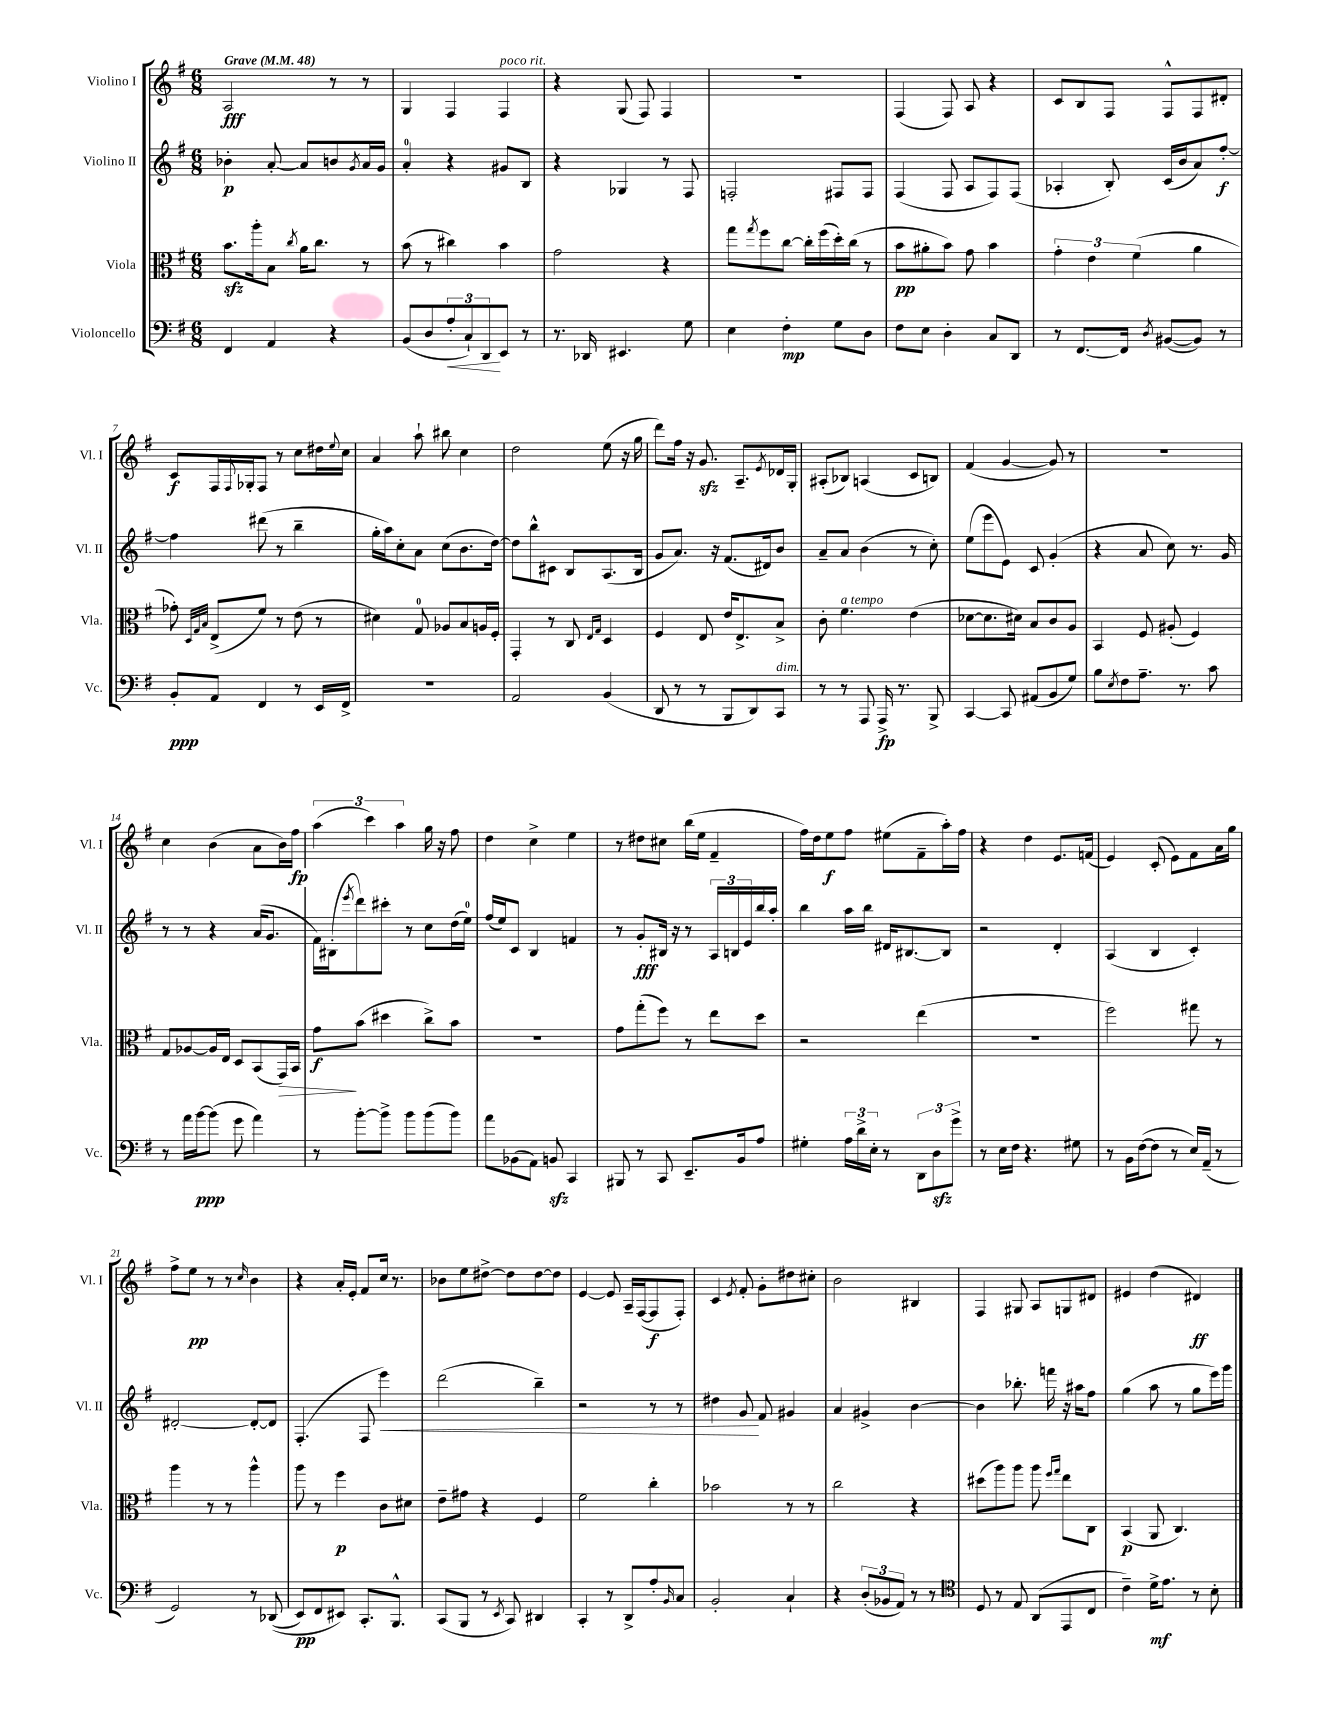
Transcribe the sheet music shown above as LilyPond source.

<<
\new StaffGroup <<
\new Staff = "s0" \with { instrumentName = "Violino I" shortInstrumentName = "Vl. I" } {
    \clef treble \key g \major \numericTimeSignature \time 6/8 \tempo "Grave" 4 = 48
    a2\fff r8 r8 |
    g4 fis4 fis4^\markup { \italic "poco rit." } |
    r4 g8( fis8) fis4 |
    R2. |
    fis4( fis8) a8 r4 |
    c'8 b8 fis8 fis8-^ fis8 dis'8-. |
    c'8\f fis16 \appoggiatura { fis8 } ges16-. fis8 r8 c''8 dis''16 \appoggiatura { e''8 } c''16 |
    a'4 a''8-! bis''8 c''4 |
    d''2 e''8( r16 g''16 |
    d'''8) fis''16 r16 g'8.\sfz a8.-- \acciaccatura { e'8 } des'16 g16-. |
    ais8-.( bes8) a4( c'8 b8) |
    fis'4( g'4~ g'8) r8 |
    R2. |
    c''4 b'4( a'8 b'16) fis''16\fp |
    \tuplet 3/2 { a''4( c'''4) a''4 } g''16 r16 fis''8 |
    d''4 c''4-> e''4 |
    r8 dis''8 cis''8 b''16( e''16 fis'4-- |
    fis''16) d''16 e''8\f fis''8 eis''8( fis'8-- a''16-.) fis''16 |
    r4 d''4 e'8. f'16( |
    e'4) c'8-.( e'8) fis'8 a'16 g''16 |
    fis''8-> e''8\pp r8 r8 \grace { c''16 } b'4 |
    r4 a'16-. e'16-. fis'8 c''16 r8. |
    bes'8 e''8 dis''8~-> dis''8 dis''8~ dis''8 |
    e'4~ e'8 a16-- fis16~( fis8\f fis8-.) |
    c'4 \acciaccatura { e'8 } fis'8-. g'8-. dis''8 cis''8-. |
    b'2 bis4 |
    fis4 gis8 a8 g8 dis'8 |
    eis'4 d''4( dis'4\ff) \bar "|." |
}
\new Staff = "s1" \with { instrumentName = "Violino II" shortInstrumentName = "Vl. II" } {
    \clef treble \key g \major \numericTimeSignature \time 6/8
    bes'4-.\p a'8~-. a'8 b'8 \acciaccatura { g'8 } a'16 g'16 |
    a'4-0-. r4 gis'8 b8 |
    r4 ges4 r8 fis8 |
    f2-. fis8 fis8 |
    fis4( fis8 a8 fis8) fis8( |
    aes4-. b8-.) c'16( b'16 a'8) fis''8~-.\f |
    fis''4 dis'''8( r8 b''4-- |
    g''16-. a''16) c''8-. a'8 c''8( b'8. d''16~) |
    d''8 b''8-^ cis'8 b8 a8.( b16 |
    g'8 a'8.) r16 fis'8.( dis'16) b'8 |
    a'8-- a'8 b'4( r8 c''8-.) |
    e''8( e'''8 e'8) c'8 g'4-.( |
    r4 a'8 c''8) r8. g'16 |
    r8 r8 r4 a'16( g'8. |
    fis'16) bis16-.( \acciaccatura { e'''8 } d'''8) cis'''8-. r8 c''8 d''16( e''16-0) |
    fis''16( e''16) c'8 b4 f'4 |
    r8 g'8-.\fff bis16 r16 r8 \tuplet 3/2 { a16 b16 e'16 } b''16 a''16-. |
    b''4 a''16 b''16 dis'16 bis8.~ bis8 |
    r2 d'4-. |
    a4( b4 c'4-.) |
    dis'2~-. dis'8~-. dis'8 |
    fis4.-.( fis8 e'''4\<) |
    d'''2( b''4--) |
    r2 r8 r8 |
    dis''4 g'8\! fis'8 gis'4 |
    a'4 gis'4-> b'4~ |
    b'4 bes''8.-. f'''16 r16 ais''16 fis''8 |
    g''4( a''8 r8 g''8 e'''16) g'''16 \bar "|." |
}
\new Staff = "s2" \with { instrumentName = "Viola" shortInstrumentName = "Vla." } {
    \clef alto \key g \major \numericTimeSignature \time 6/8
    b'8.\sfz a''16-. b8 \acciaccatura { c''8 } a'16 c''8. r8 |
    b'8( r8 cis''4) b'4 |
    g'2 r4 |
    g''8 \acciaccatura { g''8 } fis''8 c''8~ c''16-. fis''16( d''16-.) c''16( r8 |
    b'8\pp ais'8-. b'8) g'8 b'4 |
    \tuplet 3/2 { g'4-. e'4 fis'4( } a'4 |
    ges'8-.) \grace { d32 g32 b32 } e8->( fis'8) r8 e'8( r8 |
    dis'4) g8-0 aes8 b8 a16 fis16-. |
    g,4-. r8 c8 \grace { e16 g16 } d4 |
    fis4 e8 e'16 e8.-> b8-> |
    c'8-. fis'4.^\markup { \italic "a tempo" } e'4( |
    des'8~ des'8. dis'16) b8 c'8 a8 |
    b,4 fis8 ais8-.( fis4) |
    g8 aes8~ aes16 e16 d8 b,8( g,16\>) b,16 |
    g'8\f\! b'8( dis''4 c''8->) b'8 |
    R2. |
    g'8 g''8-.( fis''8) r8 e''8 d''8 |
    r2 e''4( |
    R2. |
    fis''2) gis''8 r8 |
    a''4 r8 r8 a''4-^ |
    a''8 r8 fis''4\p c'8 dis'8 |
    e'8-- gis'8 r4 fis4 |
    fis'2 c''4-. |
    bes'2 r8 r8 |
    c''2 r4 |
    dis''8( a''8) a''8 a''8 \grace { fis''16 g''16 } e''8 c8 |
    b,4\p( a,8 c4.) \bar "|." |
}
\new Staff = "s3" \with { instrumentName = "Violoncello" shortInstrumentName = "Vc." } {
    \clef bass \key g \major \numericTimeSignature \time 6/8
    fis,4 a,4 r4 |
    b,8( d8 \tuplet 3/2 { a8-.\< c8-!) d,8\! } e,8 r8 |
    r8. des,16 eis,4. g8 |
    e4 fis4-.\mp g8 d8 |
    fis8 e8 d4-. c8 d,8 |
    r8 fis,8.~ fis,16 \acciaccatura { d8 } bis,8~( bis,8) r8 |
    b,8-.\ppp a,8 fis,4 r8 e,16 fis,16-> |
    R2. |
    a,2 b,4( |
    d,8 r8 r8 b,,8 d,8) c,8^\markup { \italic "dim." } |
    r8 r8 a,,8 a,,16->\fp r8. b,,8-> |
    c,4~ c,8 ais,8( b,8 g8) |
    b8 \acciaccatura { e8 } fis8 a8.-- r8. c'8 |
    r8 a'16 b'16~\ppp b'8( g'8 a'4) |
    r8 b'8~-. b'8-> b'8 b'8( b'8) |
    a'8 bes,8( a,8) b,8\sfz c,4 |
    bis,,8 r8 c,8 e,8.-- b,16 a8 |
    gis4-. \tuplet 3/2 { a16 d'16-> e16-. } r8 \tuplet 3/2 { d,8 d8\sfz g'8-> } |
    r8 e16 fis16 r4. gis8 |
    r8 b,16 fis16~( fis8 r8 e16) a,16--( r8 |
    g,2) r8 des,8(\( |
    e,8\pp) fis,8 eis,8\) c,8.-. b,,8.-^ |
    c,8( b,,8 r8 \acciaccatura { e,8 } c,8) dis,4 |
    c,4-. r8 d,8-> a8-. \grace { b,16 } c8 |
    b,2-. c4-! |
    r4 \tuplet 3/2 { d8-.( bes,8 a,8) } r8 r8 |
    \clef tenor d8 r8 e8 a,8( e,8 c8 |
    c'4--) d'16->\mf e'8. r8 b8-. \bar "|." |
}
>>
>>
